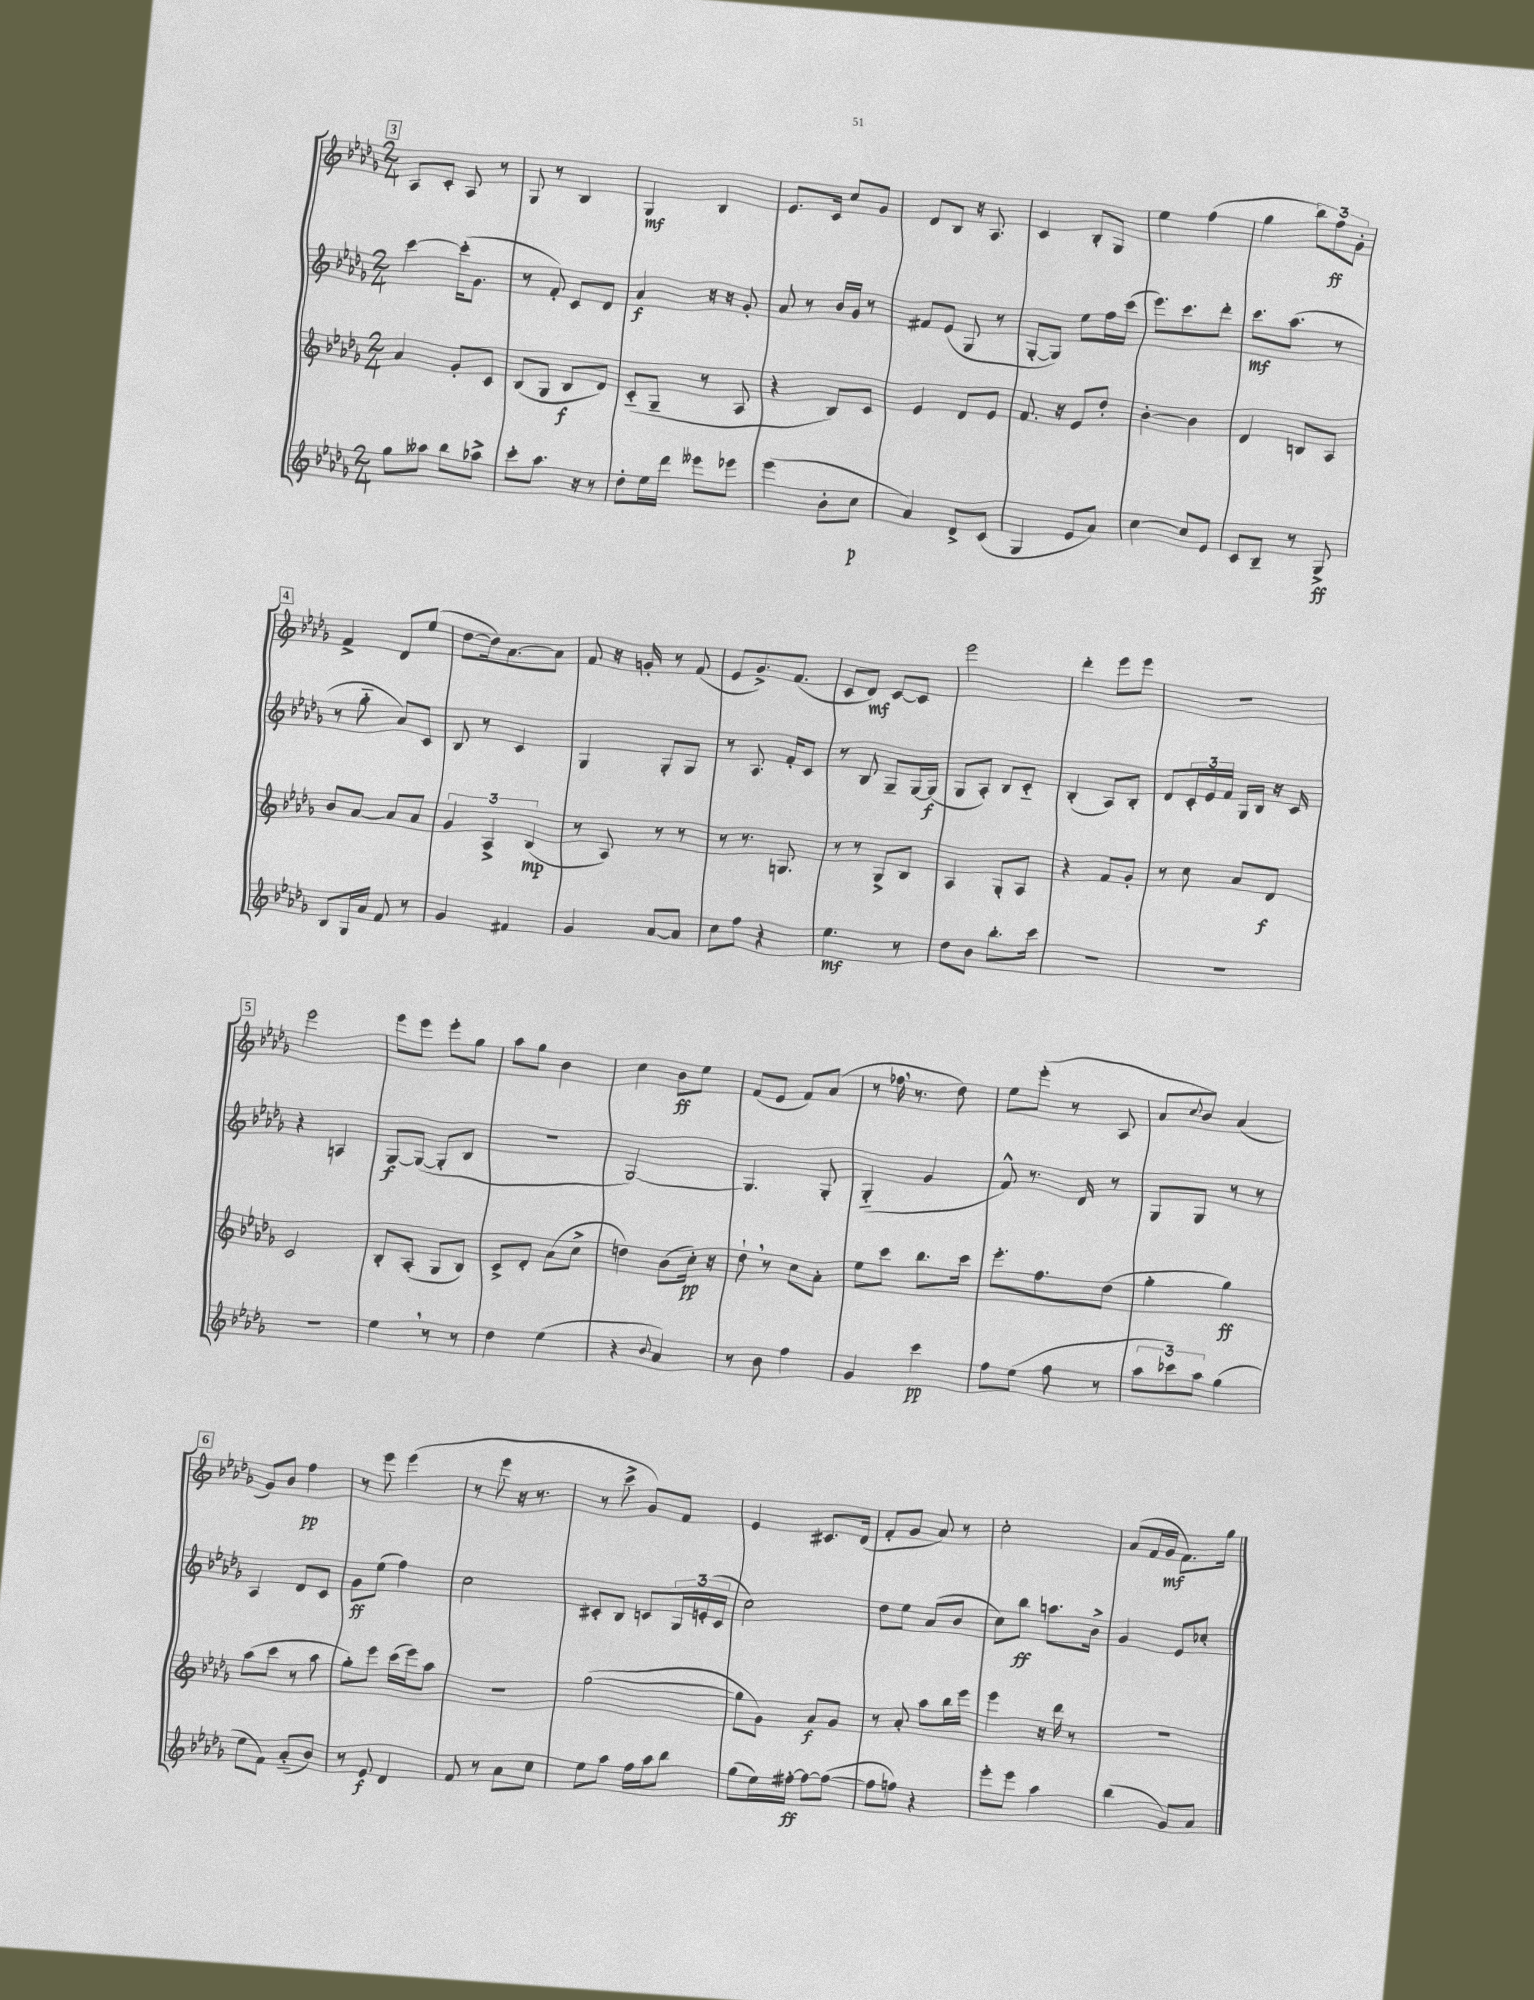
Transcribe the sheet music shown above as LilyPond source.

<<
\new StaffGroup <<
\new Staff = "s0" {
    \clef treble \key des \major \numericTimeSignature \time 2/4
    \mark \markup { \box "3" } aes8 c'8-. aes8 r8 |
    ges8 r8 bes4 |
    ges4\mf bes4 |
    ees'8. c'16 c''8 ges'8 |
    des'8 bes8 r16 aes8. |
    c'4 bes8-. ges8 |
    ees''4 f''4( |
    ges''4 \tuplet 3/2 { bes''8) f''8\ff ges'8-. } |
    \mark \markup { \box "4" } f'4-> des'8 ees''8( |
    des''8~ des''16) aes'8.~ aes'8 |
    f'8 r16 g'16-. r8 f'8( |
    ees'8 ges'8.->) f'8.( |
    c'8 des'8\mf) c'8~ c'8 |
    ees'''2 |
    des'''4-. ees'''8 ees'''8 |
    R2 |
    \mark \markup { \box "5" } ees'''2 |
    ees'''8 ees'''8 ees'''8-. ges''8 |
    aes''8 ges''8 bes'4 |
    c''4 bes'8\ff ees''8 |
    f'8( ees'8 f'8) aes'8( |
    r8 fes''16 \breathe r8. des''8) |
    ees''8 ees'''8-.( r8 aes8 |
    aes'8 \appoggiatura { c''8 } bes'8) aes'4( |
    \mark \markup { \box "6" } ges'8) bes'8 f''4\pp |
    r8 ees'''8 ees'''4( |
    r8 ees'''8 r16 r8. |
    r8 c'''8-> ges'8) f'8 |
    ees'4 cis'8. des'16( |
    f'8-. ges'8 aes'8) r8 |
    c''2-. |
    aes'8( f'16 ges'16\mf f'8.) ges''16 \bar "|." |
}
\new Staff = "s1" {
    \clef treble \key des \major \numericTimeSignature \time 2/4
    \mark \markup { \box "3" } c'''4~ c'''16-.( ges'8. |
    r8 f'8-.) c'8 des'8 |
    aes'4\f r16 r16 ges'8-. |
    aes'8 r8 bes'16 ges'16 r8 |
    fis'8 ees'8( ges8 r8 |
    ges8~-. ges8) ees''8 f''16 c'''16( |
    ees'''8.) c'''8. des'''8-. |
    c'''8.\mf aes''8.( r8 |
    \mark \markup { \box "4" } r8 ges''8-_ aes'8) c'8 |
    bes8 r8 c'4 |
    ges4 ges8-. ges8 |
    r8 aes8. f'16-. c'8 |
    r8 bes8 ges8-- ges16~ ges16\f( |
    ges8 aes8-.) bes8 c'8-_ |
    bes4-.( aes8) bes8-. |
    des'8 \tuplet 3/2 { c'16-. ees'16 f'16 } ges16 bes16 r16 c'16 |
    \mark \markup { \box "5" } r4 a4 |
    ges8~\f ges8~( ges8-. bes8 |
    R2 |
    ges2~) |
    ges4. ges8-. |
    ges4-_( ges'4 |
    f'8-^) r8. des'16 r8 |
    ges8 ges8 r8 r8 |
    \mark \markup { \box "6" } aes4 des'8 c'8 |
    ges'8\ff ees''8( f''4) |
    c''2 |
    cis'8-. bes8 c'8 \tuplet 3/2 { ges16 e'16-.( c'16 } |
    c''2) |
    des''8 ees''8 aes'8( bes'8 |
    c''8) bes''8\ff a''8. bes'16-> |
    ges'4 ees'8 ces''8-. \bar "|." |
}
\new Staff = "s2" {
    \clef treble \key des \major \numericTimeSignature \time 2/4
    \mark \markup { \box "3" } aes'4 ges'8-. c'8 |
    bes8( ges8 bes8\f des'8) |
    c'8-_( ges8-- r8 aes8 |
    r4 bes8) c'8 |
    ees'4 des'8 ees'8 |
    f'8. r16 ees'8 des''8-. |
    bes'4~-. bes'4 |
    des'4 b8 aes8 |
    \mark \markup { \box "4" } bes'8 aes'8~ aes'8 aes'8 |
    \tuplet 3/2 { ges'4 aes4-> bes4\mp( } |
    r8 aes8) r8 r8 |
    r8 r8. g8. |
    r8 r8 ges8-> bes8 |
    aes4 ges8-. aes8 |
    r4 f'8 ges'8-. |
    r8 c''8 aes'8 des'8\f |
    \mark \markup { \box "5" } c'2 |
    bes8-. aes8-.( ges8 bes8) |
    c'8-> des'8-. aes'8( c''8-> |
    d''4) bes'8( c''16-.\pp) r16 |
    des''8-! \breathe r8 c''8 aes'8-. |
    ees''8 c'''8 bes''8. c'''16 |
    ees'''8.-. f''8. des''8( |
    ges''4-. ges''4\ff) |
    \mark \markup { \box "6" } aes''8( c'''8 r8 aes''8 |
    ges''8-.) ees'''8 c'''16( ees'''16) aes''8 |
    R2 |
    ges''2~( |
    ges''8 ges'8) aes'8\f ges'8 |
    r8 aes'8-. aes''8 bes''16 ees'''16 |
    ees'''4 r16 des'''16 r8 |
    R2 \bar "|." |
}
\new Staff = "s3" {
    \clef treble \key des \major \numericTimeSignature \time 2/4
    \mark \markup { \box "3" } ges''8 aeses''8 bes''8 aes''8-> |
    c'''8-. aes''8. r16 r8 |
    des''8-. ees''16 des'''16 eeses'''8 ees'''8 |
    ees'''4( bes'8-. c''8\p |
    aes'4) des'8-> c'8( |
    ges4 ees'8 aes'8) |
    c''4~ c''8 ees'8 |
    c'8 bes8-- r8 ges8->\ff |
    \mark \markup { \box "4" } bes8 ges16 aes'16 f'8 r8 |
    ges'4 fis'4 |
    ges'4 aes'8~ aes'8 |
    c''8 f''8 r4 |
    ees''4.\mf r8 |
    des''8 bes'8 bes''8.-. c'''16 |
    R2 |
    R2 |
    \mark \markup { \box "5" } R2 |
    ees''4 \breathe r8 r8 |
    des''4 ees''4( |
    r4 \appoggiatura { bes'8 } aes'4) |
    r8 bes'8 f''4 |
    ges'4 c'''4\pp |
    f''8 ees''8( f''8 r8 |
    \tuplet 3/2 { aes''8 ces'''8) aes''8 } ges''4( |
    \mark \markup { \box "6" } ees''8 f'8) aes'8-_( bes'8) |
    r8 ees'8\f des'4 |
    f'8 r8 aes'8 c''8 |
    ees''8 aes''8 f''16 aes''16 bes''8 |
    ges''8( ees''16) fis''16~-.\ff fis''8~ fis''8~( |
    fis''8 f''8) r4 |
    ees'''8-. ees'''8 aes''4 |
    bes''4( ges'8) aes'8 \bar "|." |
}
>>
>>
